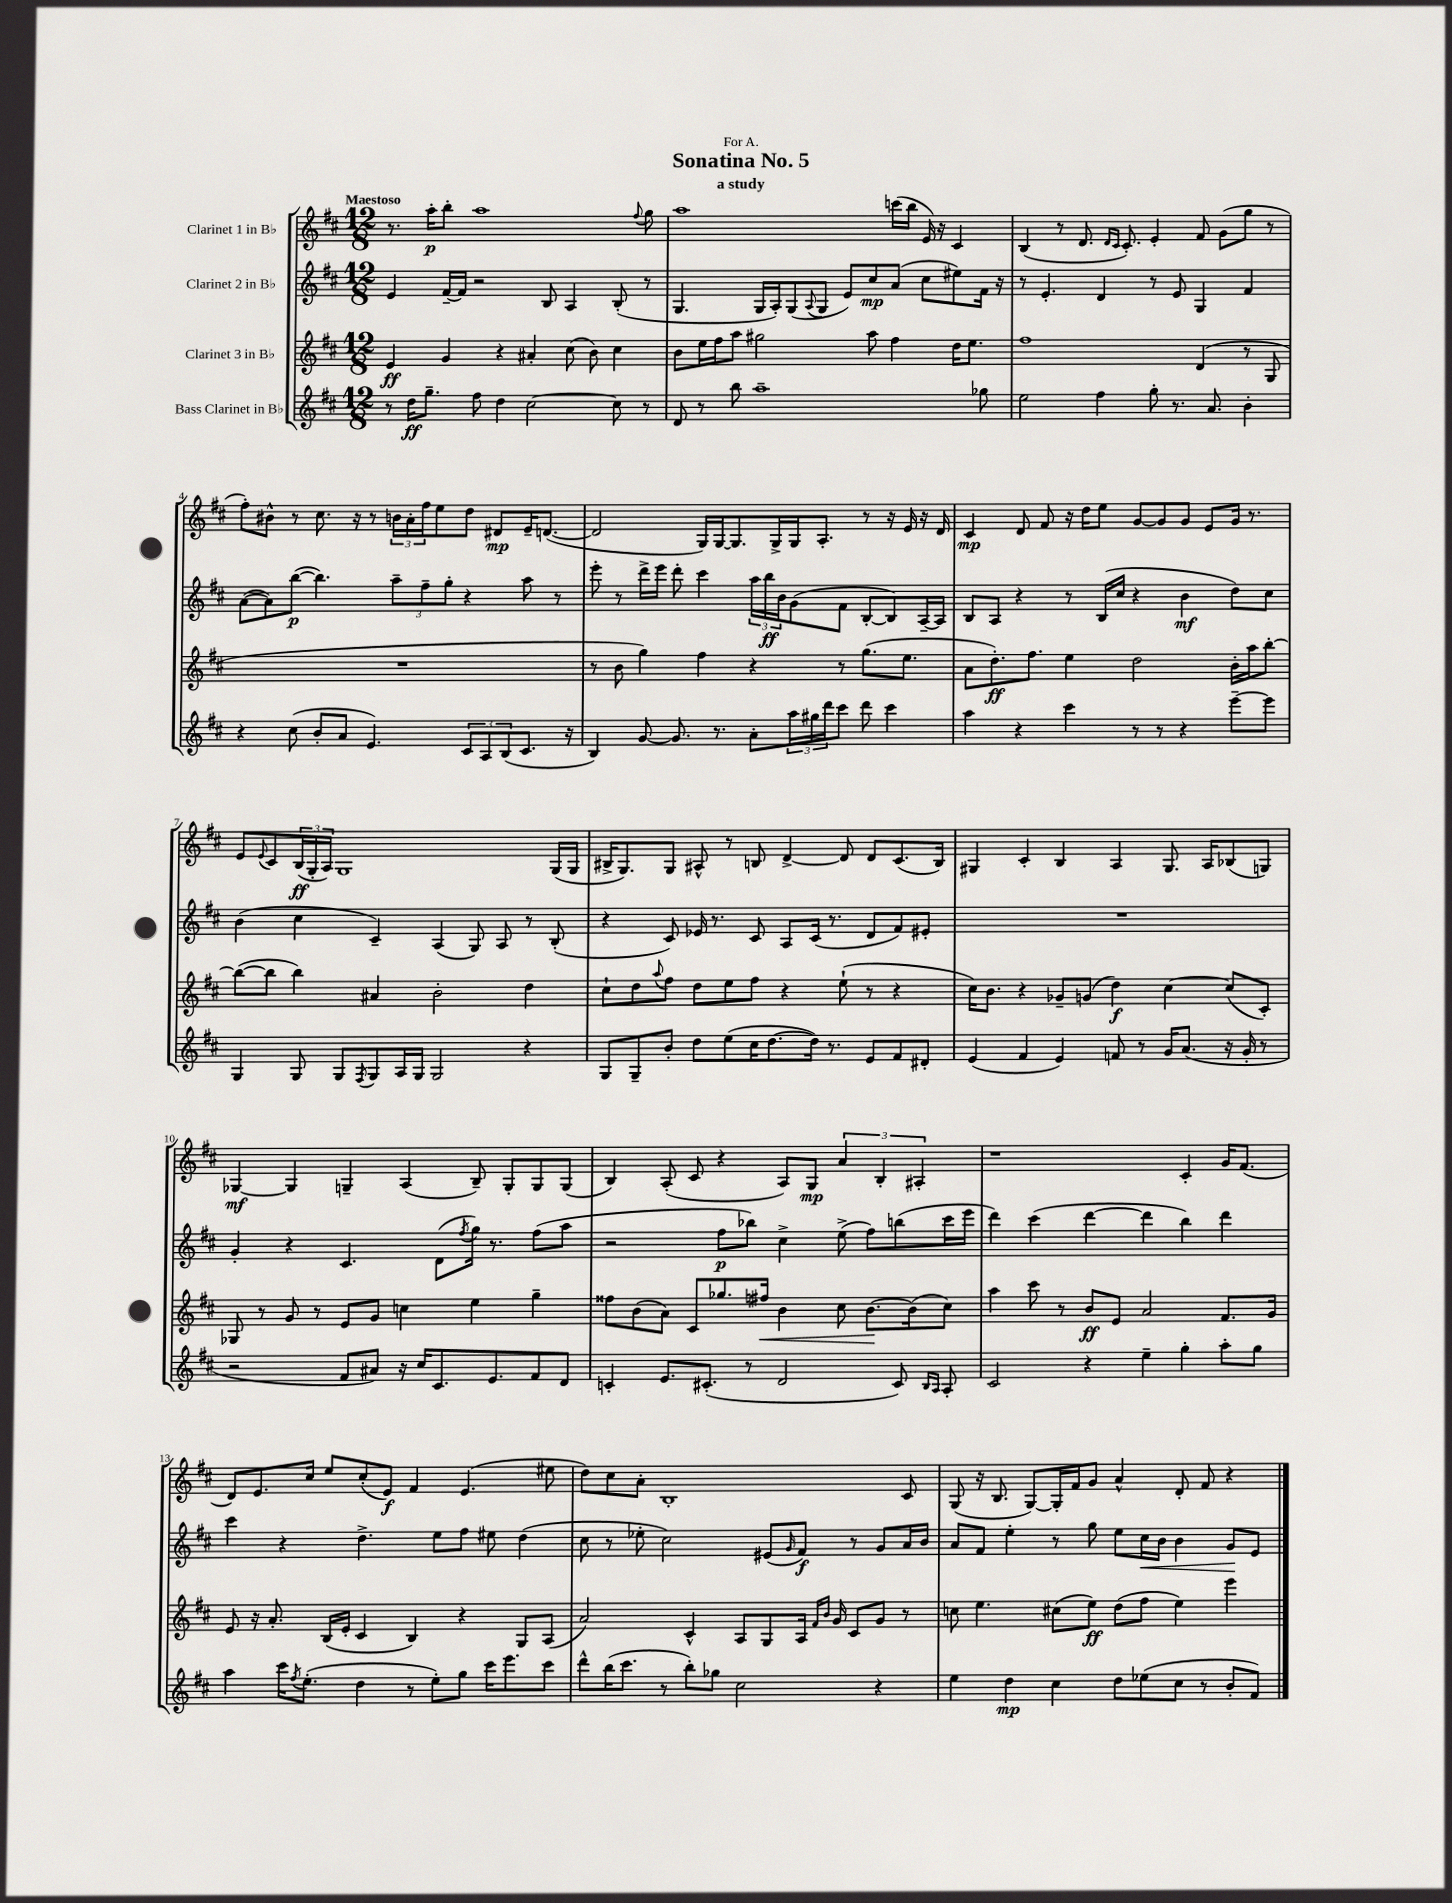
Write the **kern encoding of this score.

**kern	**dynam	**kern	**dynam	**kern	**dynam	**kern	**dynam
*part4	*part4	*part3	*part3	*part2	*part2	*part1	*part1
*staff4	*staff4	*staff3	*staff3	*staff2	*staff2	*staff1	*staff1
*I"Bass Clarinet in B♭	*	*I"Clarinet 3 in B♭	*	*I"Clarinet 2 in B♭	*	*I"Clarinet 1 in B♭	*
*clefG2	*	*clefG2	*	*clefG2	*	*clefG2	*
*k[f#c#]	*	*k[f#c#]	*	*k[f#c#]	*	*k[f#c#]	*
*M12/8	*	*M12/8	*	*M12/8	*	*M12/8	*
=1	=1	=1	=1	=1	=1	=1	=1
!	!	!	!	!	!	!LO:TX:a:B:t=Maestoso	!
8r	.	4e/	ff	4e/	.	8.r	.
16dd\KL	ff	.	.	.	.	.	.
8.gg~\J	.	.	.	.	.	16aa'\KL	p
.	.	4g/	.	[16f#~/LL	.	8bb'\J	.
.	.	.	.	16f#/JJ]	.	.	.
8ff#\	.	.	.	2r	.	1aa	.
4dd\	.	4r	.	.	.	.	.
[2cc#\	.	4a#X'/	.	.	.	.	.
.	.	.	.	8B/	.	.	.
.	.	(8cc#\	.	4A/	.	.	.
.	.	8b\)	.	.	.	.	.
8cc#\]	.	4cc#\	.	(8B'/	.	.	.
.	.	.	.	.	.	8qqff#/	.
8r	.	.	.	8r	.	8gg\	.
=2	=2	=2	=2	=2	=2	=2	=2
8d/	.	8b\L	.	4.G/	.	1aa	.
8r	.	16ee\L	.	.	.	.	.
.	.	16ff#\J	.	.	.	.	.
8bb\	.	8aa\J	.	.	.	.	.
1aa~	.	2gg#X\	.	16G/LL	.	.	.
.	.	.	.	16A'/J)	.	.	.
.	.	.	.	(8G/	.	.	.
.	.	.	.	8qqA/	.	.	.
.	.	.	.	8G/J	.	.	.
.	.	.	.	8e/L)	.	.	.
.	.	8aa\	.	8cc#/	mp	.	.
.	.	4ff#\	.	(8a/J	.	(16cccn\LL	.
.	.	.	.	.	.	16bb\JJ	.
.	.	.	.	8cc#\L	.	16e/)	.
.	.	.	.	.	.	16r	.
.	.	16dd\KL	.	8ee#X\)	.	4c#/	.
.	.	8.ee\J	.	.	.	.	.
8gg-X\	.	.	.	16f#\Jk	.	.	.
.	.	.	.	16r	.	.	.
=3	=3	=3	=3	=3	=3	=3	=3
2ee\	.	1ff#	.	8r	.	(4B/	.
.	.	.	.	4.e'/	.	.	.
.	.	.	.	.	.	8r	.
.	.	.	.	.	.	8.d/	.
4ff#\	.	.	.	4d/	.	.	.
.	.	.	.	.	.	16qqd/LL	.
.	.	.	.	.	.	16qqc#/JJ	.
.	.	.	.	.	.	8.c#'/)	.
8gg'\	.	.	.	8r	.	4e'/	.
8.r	.	.	.	8e/	.	.	.
.	.	(4d/	.	4G/	.	8f#/	.
8.a/	.	.	.	.	.	.	.
.	.	.	.	.	.	(8g\L	.
4b'\	.	8r	.	4f#/	.	8gg\J	.
.	.	8G/	.	.	.	8r	.
!!LO:LB:g=z
=4	=4	=4	=4	=4	=4	=4	=4
4r	.	1.r	.	([8a\L	.	8ff#'\L)	.
.	.	.	.	8a\])	.	8b#X^^\J	.
(8cc#\	.	.	.	([8bb\J	p	8r	.
8b'/L	.	.	.	4.bb\])	.	8.cc#\	.
8a/J	.	.	.	.	.	.	.
.	.	.	.	.	.	16r	.
4.e/)	.	.	.	.	.	8r	.
.	.	.	.	12aa~\L	.	24bn\LL	.
.	.	.	.	.	.	24a'\	.
.	.	.	.	12ff#~\	.	24ff#\J	.
.	.	.	.	.	.	8ee\	.
.	.	.	.	12gg'\J	.	.	.
12c#/L	.	.	.	4r	.	8dd\J	.
12A/	.	.	.	.	.	.	.
.	.	.	.	.	.	8d#X/L	mp
(12B/	.	.	.	.	.	.	.
8.c#/J	.	.	.	8aa\	.	16e~/K	.
.	.	.	.	.	.	([8.dn/J	.
.	.	.	.	8r	.	.	.
16r	.	.	.	.	.	.	.
=5	=5	=5	=5	=5	=5	=5	=5
4B/)	.	8r	.	8eee'\	.	2d/]	.
.	.	8b\	.	8r	.	.	.
[8g/	.	4gg\)	.	16ddd^\LL	.	.	.
.	.	.	.	16eee\JJ	.	.	.
8.g/]	.	.	.	8ddd'\	.	.	.
.	.	4ff#\	.	4ccc#\	.	16G/LL)	.
8.r	.	.	.	.	.	[16G/J	.
.	.	.	.	.	.	8.G/]	.
8a'\L	.	4r	.	24aa\LL	.	.	.
.	.	.	.	24bb\	ff	.	.
.	.	.	.	.	.	16G^/L	.
.	.	.	.	24b\J	.	.	.
24aa\L	.	.	.	(8g\	.	16G/J	.
24gg#X\	.	.	.	.	.	.	.
.	.	.	.	.	.	8.A'/J	.
24ddd\J	.	.	.	.	.	.	.
8ccc#\J	.	8r	.	8f#\J	.	.	.
8ddd\	.	(8.gg\L	.	[8B'/L	.	8r	.
4ccc#\	.	.	.	8B/])	.	16r	.
.	.	8.ee\J	.	.	.	16e/	.
.	.	.	.	[16A~/L	.	16r	.
.	.	.	.	16A/JJ]	.	16d/	.
=6	=6	=6	=6	=6	=6	=6	=6
4aa\	.	8a\L	.	8B/L	.	4c#/	mp
.	.	8.dd'\)	ff	8A/J	.	.	.
4r	.	.	.	4r	.	8d/	.
.	.	8.ff#\J	.	.	.	.	.
.	.	.	.	.	.	8f#/	.
4ccc#\	.	4ee\	.	8r	.	16r	.
.	.	.	.	.	.	16dd\KL	.
.	.	.	.	(16B/LL	.	8ee\J	.
.	.	.	.	16cc#/JJ	.	.	.
8r	.	2dd\	.	4r	.	[8g/L	.
8r	.	.	.	.	.	8g/]	.
4r	.	.	.	4b\	mf	8g/J	.
.	.	.	.	.	.	8e/L	.
[8eee~\L	.	16b'\LL	.	8dd\L)	.	16g/Jk	.
.	.	16aa\J	.	.	.	8.r	.
8eee\J]	.	[8bb'\J	.	8cc#\J	.	.	.
!!LO:LB:g=z
=7	=7	=7	=7	=7	=7	=7	=7
4G/	.	(8bb\L_	.	(4b\	.	8e/L	.
.	.	.	.	.	.	8qqe/	.
.	.	8bb\J]	.	.	.	8c#/	.
8G/	.	4bb\)	.	4cc#\	.	(24B/L	ff
.	.	.	.	.	.	24G'/	.
.	.	.	.	.	.	24A/JJ)	.
8G/L	.	.	.	.	.	1G	.
8qF#/	.	.	.	.	.	.	.
8G/	.	4a#X/	.	4c#~/)	.	.	.
16A/L	.	.	.	.	.	.	.
16G/JJ	.	.	.	.	.	.	.
2G/	.	2b'\	.	(4A/	.	.	.
.	.	.	.	8G/)	.	.	.
.	.	.	.	8A/	.	.	.
4r	.	4dd\	.	8r	.	.	.
.	.	.	.	(8B'/	.	(16G/LL	.
.	.	.	.	.	.	16G/JJ	.
=8	=8	=8	=8	=8	=8	=8	=8
8G/L	.	8cc#`\L	.	4r	.	16B#X^/KL	.
.	.	.	.	.	.	8.G/)	.
8G~/	.	8dd\	.	.	.	.	.
.	.	8qqaa/	.	.	.	.	.
8b'/J	.	8ff#\J	.	8c#/)	.	8G/J	.
8dd\L	.	8dd\L	.	16e-X/	.	8A#X^^/	.
.	.	.	.	8.r	.	.	.
(8ee\	.	8ee\	.	.	.	8r	.
16cc#\K	.	8ff#\J	.	8c#/	.	8Bn/	.
[8.dd\	.	.	.	.	.	.	.
.	.	4r	.	8A/L	.	[4d^/	.
16dd\Jk])	.	.	.	(16c#/Jk	.	.	.
8.r	.	.	.	8.r	.	.	.
.	.	(8ee`\	.	.	.	8d/]	.
8e/L	.	8r	.	8d/L	.	8d/L	.
8f#/	.	4r	.	8f#/)	.	(8.c#/	.
8d#X'/J	.	.	.	8e#X'/J	.	.	.
.	.	.	.	.	.	16B/Jk)	.
=9	=9	=9	=9	=9	=9	=9	=9
(4e/	.	16cc#\KL)	.	1.r	.	4G#X/	.
.	.	8.b\J	.	.	.	.	.
4f#/	.	4r	.	.	.	4c#'/	.
4e/)	.	8g-X~/L	.	.	.	4B/	.
.	.	(8gn/J	.	.	.	.	.
8fn/	.	4dd\)	f	.	.	4A/	.
8r	.	.	.	.	.	.	.
16g/KL	.	[4cc#\	.	.	.	8.G#/	.
(8.a/J	.	.	.	.	.	.	.
.	.	.	.	.	.	16A/KL	.
16r	.	(8cc#/L]	.	.	.	(8B-X/	.
16g'/	.	.	.	.	.	.	.
8r	.	8c#'/J)	.	.	.	8Gn/J)	.
!!LO:LB:g=z
=10	=10	=10	=10	=10	=10	=10	=10
2r	.	8G-X/	.	4g'/	.	[4G-X/	mf
.	.	8r	.	.	.	.	.
.	.	8g/	.	4r	.	4G-/]	.
.	.	8r	.	.	.	.	.
8f#/L	.	8e/L	.	4.c#/	.	4Gn~/	.
8a#X/J)	.	8g/J	.	.	.	.	.
16r	.	4ccn\	.	.	.	(4A/	.
16cc#/KL	.	.	.	.	.	.	.
8.c#/	.	.	.	(8d\L	.	.	.
.	.	.	.	8qff#/	.	.	.
.	.	4ee\	.	16gg\Jk)	.	8B~/)	.
8.e/	.	.	.	8.r	.	.	.
.	.	.	.	.	.	8G'/L	.
8f#/	.	4gg~\	.	(8ff#\L	.	8G/	.
8d/J	.	.	.	8aa\J	.	(8G/J	.
=11	=11	=11	=11	=11	=11	=11	=11
4cn'/	.	8ff##X\L	.	2r	.	4B/)	.
.	.	(8b\	.	.	.	.	.
8.e/L	.	8a\J)	.	.	.	(8A'/	.
.	.	8c#/L	.	.	.	8c#/	.
(8.c#X'/J	.	.	.	.	.	.	.
.	.	8.gg-X/	.	8ff#\L	p	4r	.
8r	.	.	.	8bb-X\J)	.	.	.
!	!	!	!LO:HP:b	!	!	!	!
.	.	16ff#X/Jk	<	.	.	.	.
2d/	.	4b\	.	4cc#^\	.	8A/L)	.
.	.	.	.	.	.	8G/J	mp
.	.	8cc#\	.	(8ee^\	.	6a/	.
.	.	[8.b\L	.	8ff#\L)	.	.	.
.	.	.	.	.	.	6B'/	.
8c#/)	.	.	.	(8bbn\	.	.	.
.	.	(16b\k]	[	.	.	.	.
.	.	.	.	.	.	6A#X'/	.
16qqB/LL	.	.	.	.	.	.	.
16qqA/JJ	.	.	.	.	.	.	.
8A'/	.	8cc#\J)	.	16ccc#\L	.	.	.
.	.	.	.	16eee\JJ	.	.	.
=12	=12	=12	=12	=12	=12	=12	=12
2c#/	.	4aa\	.	4ddd\)	.	1r	.
.	.	8ccc#\	.	(4ccc#\	.	.	.
.	.	8r	.	.	.	.	.
4r	.	8b/L	ff	[4ddd\	.	.	.
.	.	8e/J	.	.	.	.	.
4ee~\	.	2a/	.	4ddd\]	.	.	.
4gg'\	.	.	.	4bb\)	.	4c#'/	.
8aa'\L	.	8.f#/L	.	4ddd\	.	16g/KL	.
.	.	.	.	.	.	(8.f#/J	.
8gg\J	.	.	.	.	.	.	.
.	.	16g/Jk	.	.	.	.	.
!!LO:LB:g=z
=13	=13	=13	=13	=13	=13	=13	=13
4aa\	.	8e/	.	4ccc#\	.	8d/L)	.
.	.	16r	.	.	.	8.e/	.
.	.	8.a'/	.	.	.	.	.
16ccc#\KL	.	.	.	4r	.	.	.
8qff#/	.	.	.	.	.	.	.
(8.ee'\J	.	.	.	.	.	16cc#/Jk	.
.	.	(16B/LL	.	.	.	8ee/L	.
.	.	16e'/JJ	.	.	.	.	.
4dd\	.	4c#/	.	4.dd^\	.	(8cc#'/	.
.	.	.	.	.	.	8e/J)	f
8r	.	4B/)	.	.	.	4f#/	.
8ee'\L)	.	.	.	8ee\L	.	.	.
8gg\J	.	4r	.	8ff#\J	.	(4.e/	.
16ccc#\KL	.	.	.	8ee#X\	.	.	.
8.eee\	.	.	.	.	.	.	.
.	.	8G/L	.	(4dd\	.	.	.
8ccc#\J	.	(8A/J	.	.	.	8ee#X\	.
=14	=14	=14	=14	=14	=14	=14	=14
8ddd^^\L	.	2a/)	.	8cc#\	.	8dd\L)	.
(16bb\K	.	.	.	8r	.	8cc#\	.
8.ccc#\J	.	.	.	.	.	.	.
.	.	.	.	8ee-X'\	.	8a'\J	.
8r	.	.	.	2cc#\)	.	1B'	.
8bb'\L)	.	4c#^^/	.	.	.	.	.
8gg-X\J	.	.	.	.	.	.	.
2cc#\	.	8A/L	.	.	.	.	.
.	.	8G/	.	(8e#X/L	.	.	.
.	.	.	.	16qqg/	.	.	.
.	.	16A/Jk	.	8f#/J)	f	.	.
.	.	16qqf#/LL	.	.	.	.	.
.	.	16qqb/JJ	.	.	.	.	.
.	.	16g/	.	.	.	.	.
.	.	8c#/L	.	8r	.	.	.
4r	.	8g/J	.	8g/L	.	.	.
.	.	8r	.	16a/L	.	8c#/	.
.	.	.	.	16b/JJ	.	.	.
=15	=15	=15	=15	=15	=15	=15	=15
4ee\	.	8ccn\	.	8a/L	.	(8G/	.
.	.	4.ee\	.	8f#/J	.	16r	.
.	.	.	.	.	.	8.B/	.
4dd\	mp	.	.	4ee'\	.	.	.
.	.	.	.	.	.	[8G/L)	.
4cc#\	.	(8cc#X\L	.	8r	.	16G'/L]	.
.	.	.	.	.	.	16f#/J	.
.	.	8ee\J)	ff	8gg\	.	8g/J	.
8dd\L	.	(8dd\L	.	8ee\L	.	4a^^/	.
!	!	!	!	!	!LO:HP:b	!	!
(8ee-X\	.	8ff#\J	.	16cc#\L	<	.	.
.	.	.	.	16b\JJ	.	.	.
8cc#\J	.	4ee\)	.	4b\	.	8d'/	.
8r	.	.	.	.	.	8f#/	.
8b'/L	.	4eee\	.	8g/L	.	4r	.
8f#/J)	.	.	.	8e/J	[	.	.
==	==	==	==	==	==	==	==
*-	*-	*-	*-	*-	*-	*-	*-
